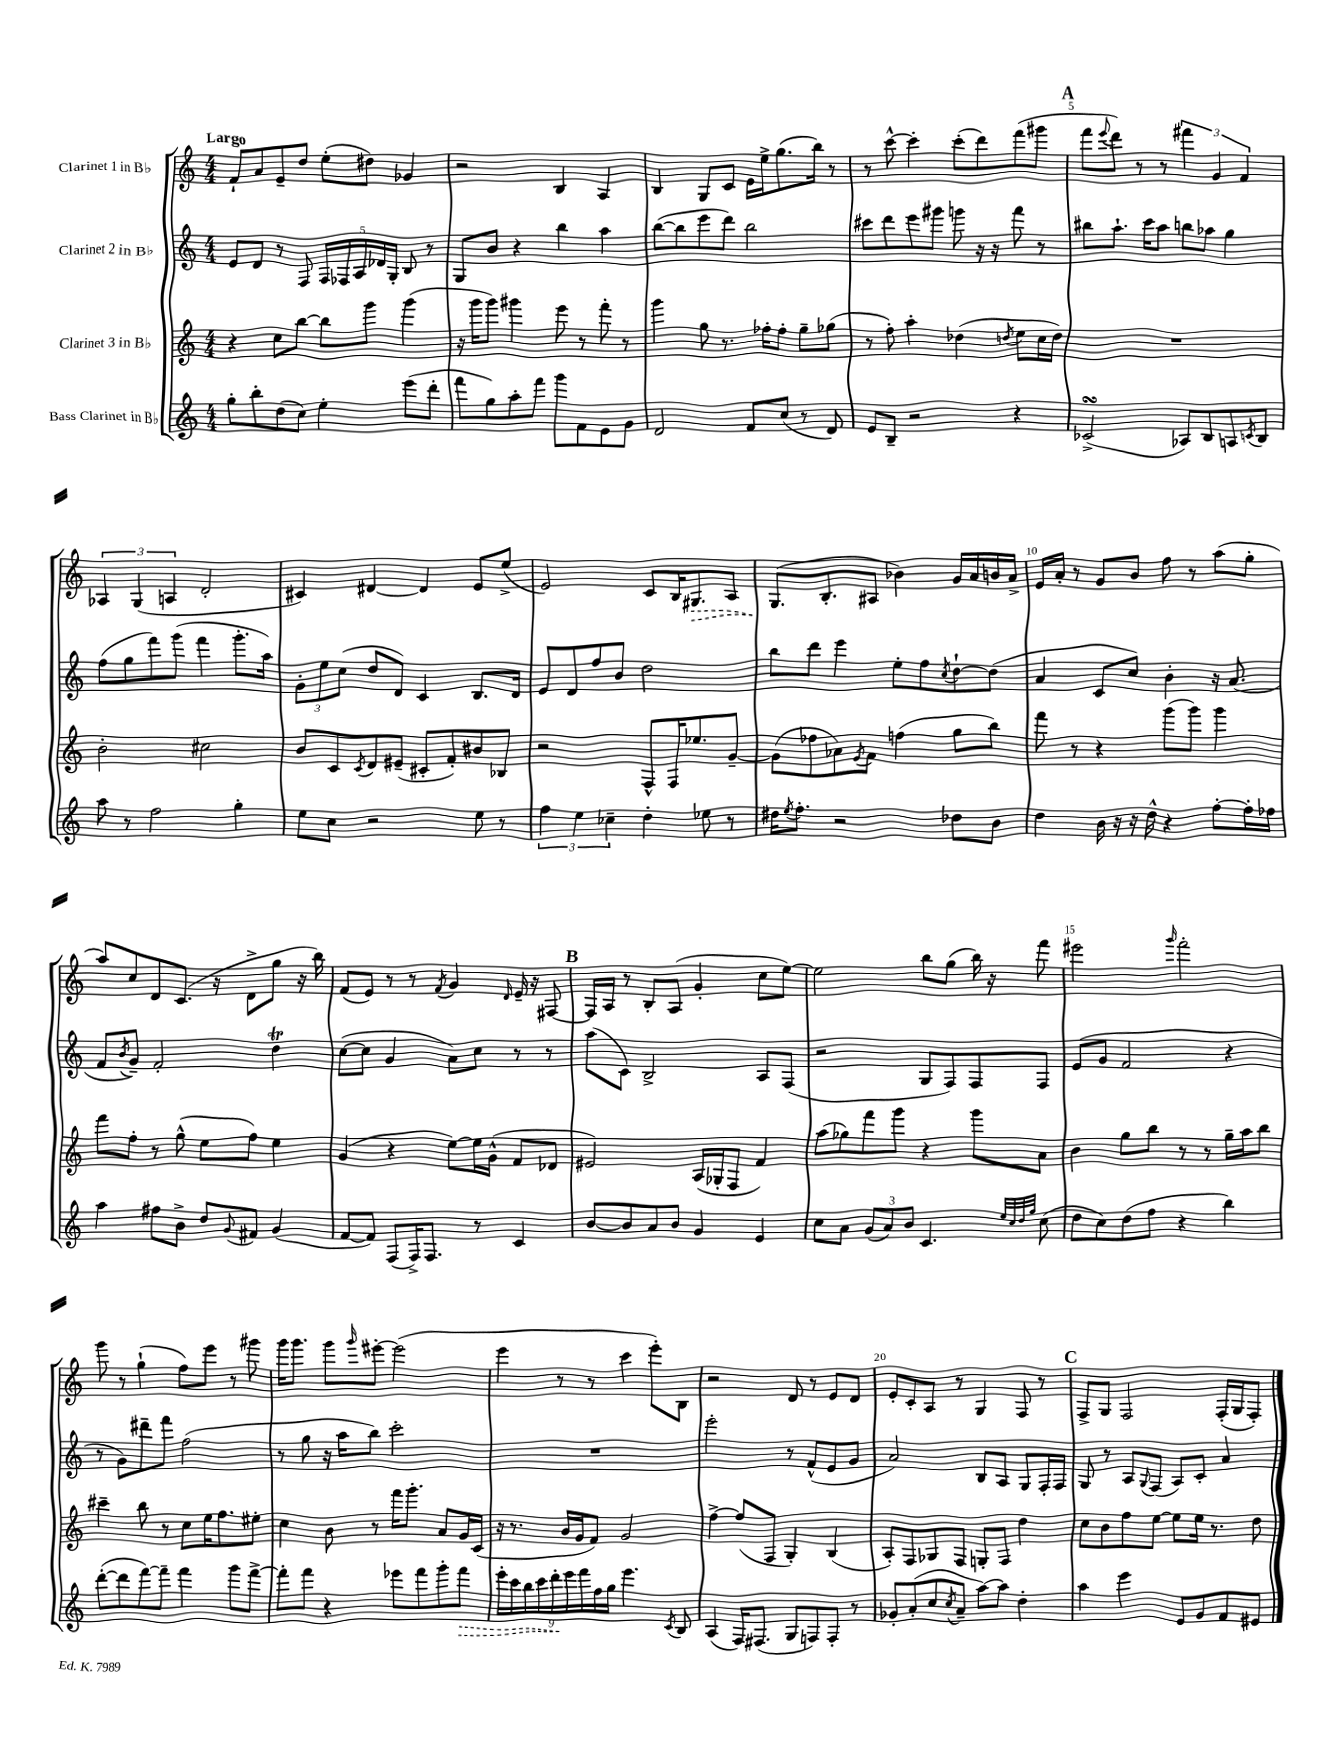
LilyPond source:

<<
\new StaffGroup <<
\new Staff = "s0" \with { instrumentName = "Clarinet 1 in Bb" } {
    \clef treble \key c \major \numericTimeSignature \time 4/4 \tempo "Largo"
    f'8-! a'8 e'8-- d''8 e''8-.( dis''8) ges'4 |
    r2 b4 a4 |
    b4 g8 c'8 e'16 e''16-> g''8.( b''16) r8 |
    r8 c'''8~-^ c'''4-. c'''8-.( d'''8) f'''8( gis'''8 |
    \mark \markup { \bold "A" } f'''8 \appoggiatura { e'''8 } d'''8) r8 r8 \tuplet 3/2 { fis'''4 g'4 f'4 } |
    \tuplet 3/2 { aes4 g4( a4 } d'2-. |
    cis'4) dis'4~ dis'4 e'8 e''8->( |
    e'2) c'8 b16 \once \override Hairpin.style = #'dashed-line gis8.\> a8 |
    g8.\!( b8.-. ais8 bes'4) g'16 a'16 b'16 a'16-> |
    e'16 a'16-. r8 g'8 b'8 f''8 r8 a''8( g''8-. |
    a''8) c''8 d'8 c'8.( r16 d'8-> g''8 r16 b''16) |
    f'8( e'8) r8 r8 \acciaccatura { f'8 } g'4 \grace { d'16 } e'16-- r16 fis8~ |
    \mark \markup { \bold "B" } fis16 a16 r8 b8-. a8( g'4-. c''8 e''8~) |
    e''2 b''8 g''8( b''16) r16 f'''8 |
    eis'''2 \grace { g'''16 } f'''2-. |
    g'''8 r8 g''4-!( f''8) e'''8 r8 gis'''8 |
    g'''16 g'''8. g'''8 \grace { g'''16 } eis'''8~-. eis'''2( |
    e'''4 r8 r8 c'''4 e'''8-.) b8 |
    r2 d'8 r8 e'8 d'8 |
    e'8-. c'8-. a8 r8 g4 f8 r8 |
    \mark \markup { \bold "C" } f8-> g8 f2 f16-.( g16 f8-.) \bar "|." |
}
\new Staff = "s1" \with { instrumentName = "Clarinet 2 in Bb" } {
    \clef treble \key c \major \numericTimeSignature \time 4/4
    e'8 d'8 r8 f8 \tuplet 5/4 { f16 fes16 a16 des'16 g16-. } b8 r8 |
    g8 b'8 r4 b''4 a''4 |
    b''8~( b''8 e'''8 d'''8) b''2 |
    cis'''8 d'''8 e'''8 gis'''8 g'''8 r16 r16 f'''8 r8 |
    \mark \markup { \bold "A" } bis''8 a''8.-! c'''16 a''8 b''8 aes''8 g''4 |
    f''8( g''8 f'''8) g'''8( f'''4 g'''8.-. a''16) |
    \tuplet 3/2 { g'8-. e''8 c''8( } d''8 d'8) c'4 b8. d'16 |
    e'8 d'8 f''8 b'8 d''2 |
    b''8 d'''8 e'''4 e''8-. f''8 \acciaccatura { c''8 } d''8~-! d''8( |
    a'4 c'8 c''8) b'4-. r16 a'8.( |
    f'8 \acciaccatura { b'8 } g'8--) f'2-. d''4\trill |
    c''8~( c''8 g'4 a'8) c''8 r8 r8 |
    \mark \markup { \bold "B" } a''8( c'8) b2-> a8 f8( |
    r2 g8 f8) f8 f8 |
    e'8( g'8 f'2 r4 |
    r8 g'8) dis'''8-- f'''8 f''2( |
    r8 g''8 r16 a''16 b''8) c'''2-. |
    R1 |
    e'''2-. r8 f'8-^( e'8 g'8 |
    a'2) b8 a8 g8 f16-. f16 |
    \mark \markup { \bold "C" } g8 r8 a8 \appoggiatura { g8 } f8( a8) c'8-. a'4 \bar "|." |
}
\new Staff = "s2" \with { instrumentName = "Clarinet 3 in Bb" } {
    \clef treble \key c \major \numericTimeSignature \time 4/4
    r4 c''8 b''8~ b''8 g'''8 g'''4( |
    r16 g'''16 g'''8) gis'''4 e'''8 r8 f'''8-. r8 |
    g'''4 g''8 r8. fes''16-. fes''8-. g''8-- ges''8( |
    r8 f''8-.) a''4-. des''4( \acciaccatura { d''8 } e''8 c''16 d''16) |
    \mark \markup { \bold "A" } R1 |
    b'2-. cis''2 |
    b'8 c'8 \acciaccatura { c'8 } d'8 eis'8--( cis'8-. f'8-.) bis'8 bes8 |
    r2 f8-^ f16 ees''8. g'8~-- |
    g'8( fes''8 aes'8) \acciaccatura { e'8 } f'8 f''4( g''8 b''8) |
    f'''8 r8 r4 g'''8( g'''8) g'''4 |
    f'''8 f''8-. r8 g''8-^( e''8 f''8) e''4 |
    g'4( r4 e''8~) e''16 g'16-^( f'8 des'8 |
    \mark \markup { \bold "B" } eis'2) a16( ges16-. f8 f'4) |
    a''8( ges''8) f'''8 g'''8 r4 g'''8 a'8 |
    b'4 g''8 b''8 r8 r8 g''16-- a''16 b''8 |
    cis'''4-- b''8 r8 c''8 e''16 f''8. eis''8-. |
    c''4 b'8 r8 f'''16 g'''8.-. a'8 g'16 c'16( |
    r16 r8. b'16 g'16 f'8) g'2 |
    f''4~-> f''8( f8 g4-.) b4( |
    a8-.) f8 ges8 f8 g8-. f8 d''4 |
    \mark \markup { \bold "C" } c''8 b'8 f''8 e''8~ e''8 e''16 r8. d''8 \bar "|." |
}
\new Staff = "s3" \with { instrumentName = "Bass Clarinet in Bb" } {
    \clef treble \key c \major \numericTimeSignature \time 4/4
    g''8-. b''8-. d''8( c''8) e''4-. e'''8( d'''8-. |
    f'''8 g''8) a''8-. f'''8 g'''8 f'8 e'8 g'8 |
    d'2 f'8 c''8( r8 d'8) |
    e'8 b8-- r2 r4 |
    \mark \markup { \bold "A" } ces'2->\turn( aes8) b8 a8 \acciaccatura { c'8 } b8 |
    a''8 r8 f''2 g''4-. |
    e''8 c''8 r2 e''8 r8 |
    \tuplet 3/2 { f''4 e''4 ces''4-- } d''4-. ees''8 r8 |
    dis''16 \acciaccatura { e''8 } f''8.-. r2 des''8 b'8 |
    d''4 b'16 r16 r16 d''16-^ r4 f''8~-. f''16-. fes''16 |
    a''4 fis''8 b'8-> d''8 \appoggiatura { g'8 } fis'8 g'4( |
    f'8~ f'8) f8( f16->) f8. r8 c'4 |
    \mark \markup { \bold "B" } b'8~ b'8 a'8 b'8 g'4 e'4 |
    c''8 a'8 \tuplet 3/2 { g'8( a'8) b'8 } c'4. \grace { e''32 c''32 d''32 g''32 } c''8( |
    d''8 c''8) d''8( f''8 r4 b''4) |
    d'''8~-.( d'''8 f'''8~) f'''8-- f'''4 g'''8 f'''8~-> |
    f'''8-. f'''8 r4 ees'''8 f'''8 g'''8-. \once \override Hairpin.style = #'dashed-line f'''8\> |
    \tuplet 9/8 { e'''16-. c'''16 b''16 c'''16 d'''16-.\! e'''16 f'''16 f''16 g''16 } e'''4. \acciaccatura { c'8 } b8 |
    a4( f16) fis8.( g8 f8) f8-. r8 |
    ges'8-. a'8-.( c''8 \acciaccatura { c''8 } a'8-- a''8~) a''8 d''4-. |
    \mark \markup { \bold "C" } a''4 e'''4 e'8 g'8 f'8 eis'8 \bar "|." |
}
>>
>>
\layout { \context { \Score \override BarNumber.break-visibility = ##(#f #t #t) barNumberVisibility = #(every-nth-bar-number-visible 5) } }
